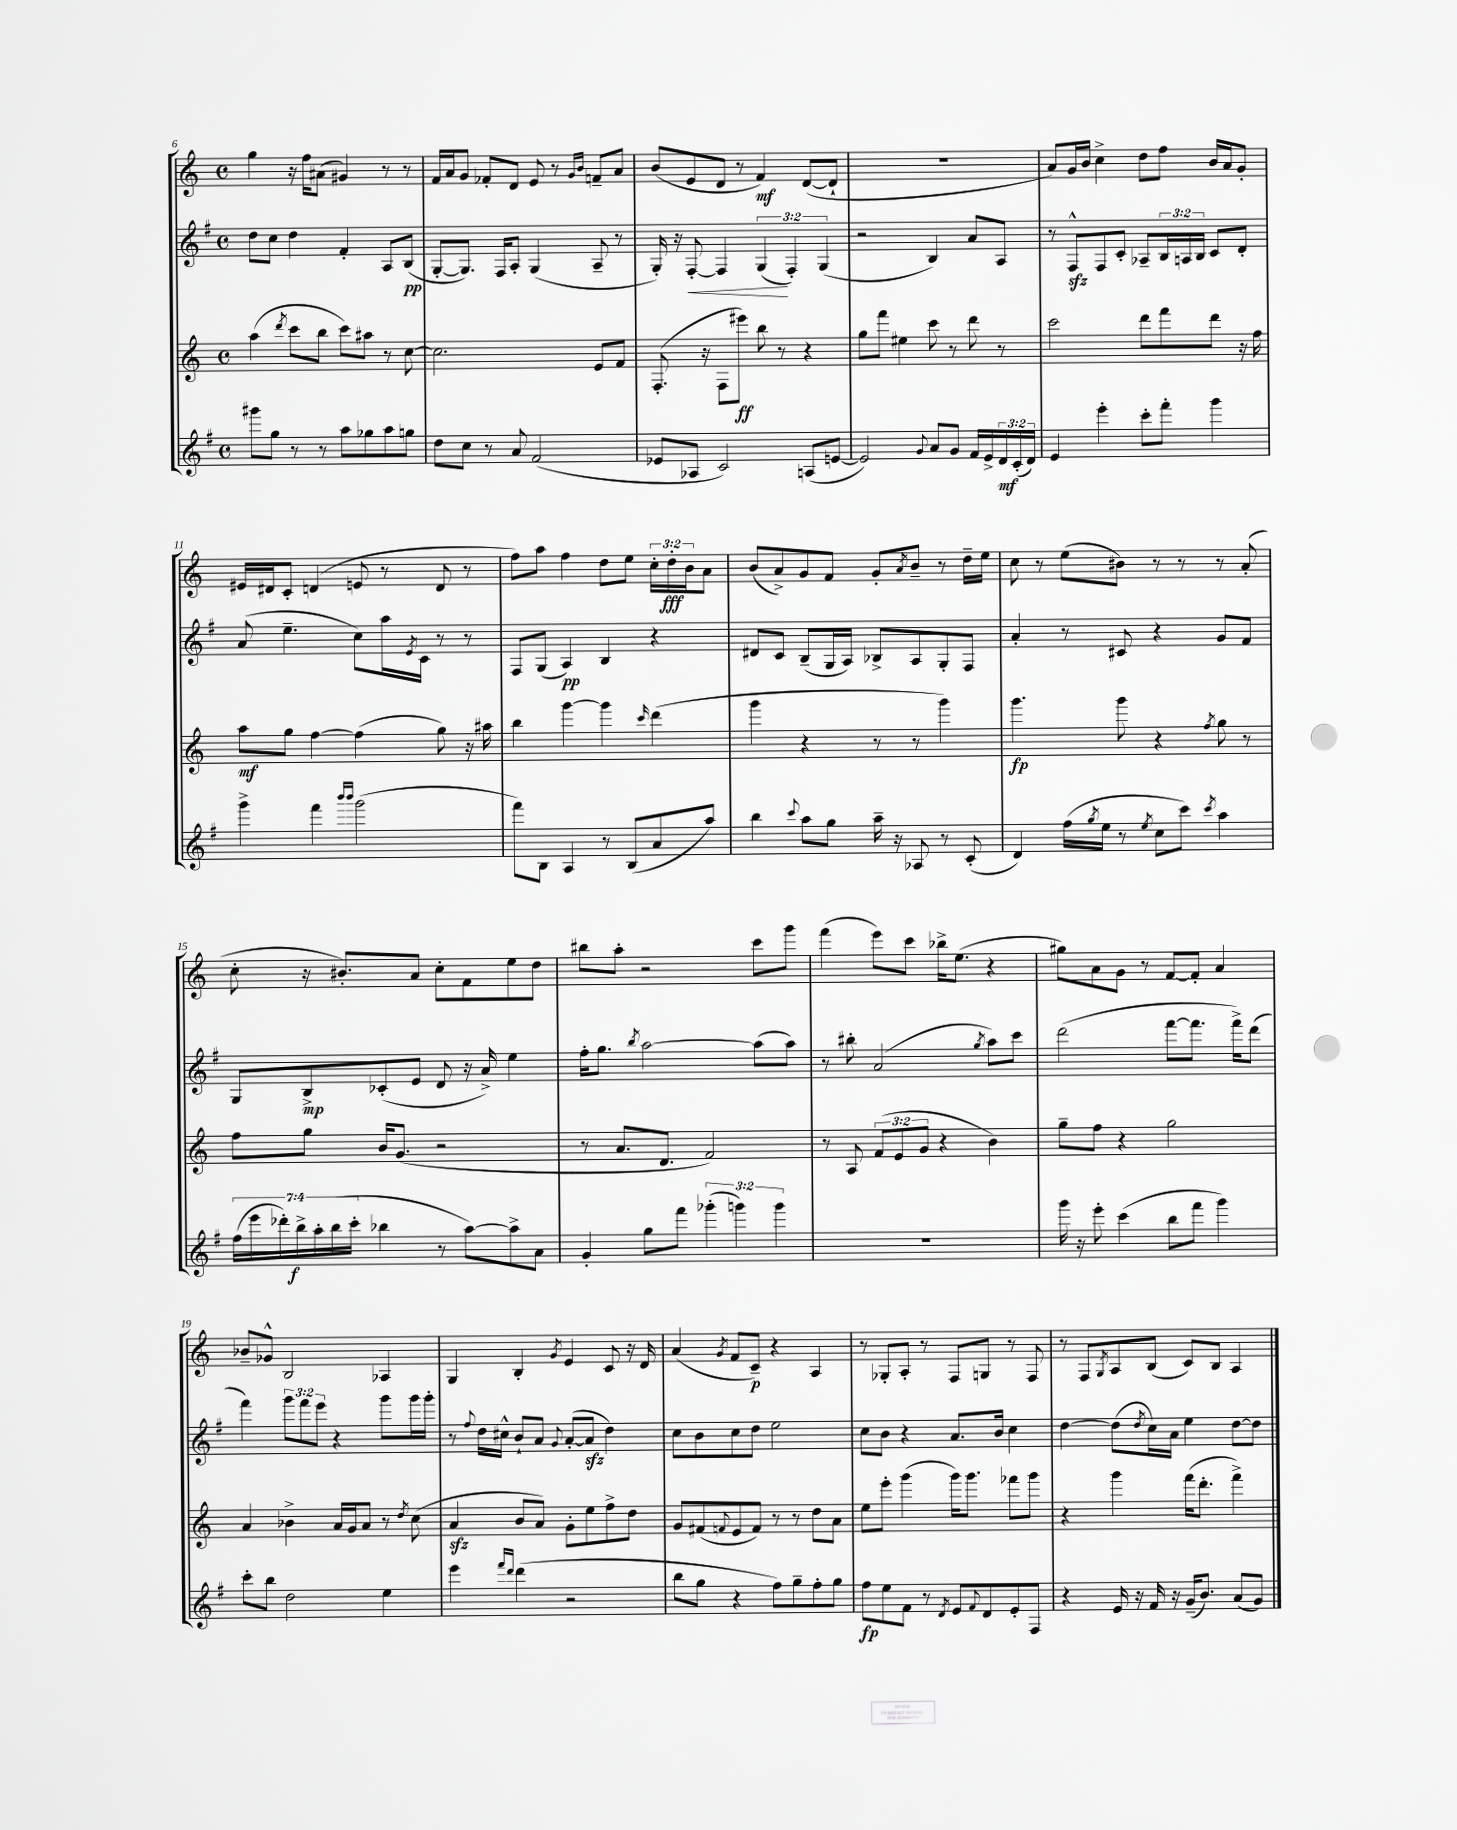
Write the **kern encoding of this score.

**kern	**kern	**kern	**kern
*staff4	*staff3	*staff2	*staff1
*clefG2	*clefG2	*clefG2	*clefG2
*k[f#]	*k[]	*k[f#]	*k[]
*M4/4	*M4/4	*M4/4	*M4/4
*met(c)	*met(c)	*met(c)	*met(c)
8ggg#	(4aa	8dd	4gg
8gg	.	8cc	.
.	8qddd	.	.
8r	8ccc	4dd	16r
.	.	.	16ff
8r	8bb	.	(8a#
8aa	8ccc)	4f#'	4g#)
8gg-	8aa#	.	.
8aa	8r	8A	8r
8gg	[8cc	(8B	8r
=	=	=	=
8dd	2.cc]	[8G'	16f
.	.	.	16a
8cc	.	8.G])	8g
8r	.	.	8f-'
.	.	16F#	.
8a	.	8A'	8d
(2f#	.	(4G	8e
.	.	.	8r
.	.	.	16qqg
.	.	.	16qqb
.	8e	8A~	8f~
.	8f	8r	8a
=	=	=	=
8e-	(8.F'	16G')	(8b
.	.	16r	.
8A-	.	[8F#'	8e
.	16r	.	.
2c)	8F	4F#]	8d
.	8eee#)	.	8r
.	8bb	(6G	4f)
.	8r	.	.
.	.	6F#')	.
(8A	4r	.	([8d
.	.	(6G	.
[8e	.	.	8d`]
=	=	=	=
2e])	8gg	2r	1r
.	8fff	.	.
.	4ee#	.	.
8qqg	.	.	.
8a	8ccc	4B)	.
8g	8r	.	.
16f#	8ddd	8a	.
16e^	.	.	.
24d	8r	8A	.
(24c'	.	.	.
24d)	.	.	.
=	=	=	=
4e	2ccc	8r	8a)
.	.	8F#^^	16g
.	.	.	16b
4eee'	.	8F#	4cc^
.	.	8c'	.
8ccc'	8ddd	8A-~	8dd
8fff#'	8fff	24B	8ff
.	.	24A	.
.	.	24B	.
4ggg	8ddd	8c	16b
.	.	.	16a
.	16r	8d'	8g'
.	16ff	.	.
=	=	=	=
4ggg^	8aa	(8a	16e#
.	.	.	16d#
.	8gg	4.ee~	8c'
4fff#	[4ff	.	(4d
16qqbbb	.	.	.
16qqbbb	.	.	.
(2ggg	(4ff]	8cc)	8e
.	.	16aa	8r
.	.	8qe	.
.	.	16c	.
.	8gg)	8r	8d
.	16r	8r	8r
.	16aa#	.	.
=	=	=	=
8fff#)	4bb	8F#	8ff)
8B	.	(8G	8aa
4A	[4ggg	4A)	4ff
8r	4ggg]	4B	8dd
(8B	.	.	8ee
.	16qqccc	.	.
8a	(4ddd	4r	24cc'
.	.	.	24dd'
.	.	.	24b
8aa)	.	.	8a
=	=	=	=
4bb	4ggg	8d#	(8b
.	.	8c	8a^)
8qqccc	.	.	.
8aa	4r	(8B~	8g
8gg	.	16G	8f
.	.	16A)	.
16aa~	8r	8B-^	8g'
16r	.	.	.
.	.	.	8qa
8A-	8r	8A	8b~
8r	4ggg)	8G'	8r
(8c'	.	8F#	16dd~
.	.	.	16ee
=	=	=	=
4d)	4.ggg	4a'	8cc
.	.	.	8r
(16ff#	.	8r	(8ee
8qgg	.	.	.
16ee	.	.	.
8r	8ggg	8c#	8b#)
8qee	.	.	.
8cc	4r	4r	8r
8ccc)	.	.	8r
8qccc	8qff	.	.
4aa	8gg	8g	8r
.	8r	8f#	(8a'
=	=	=	=
(28ff#	8ff	8G	8cc'
28eee	.	.	.
28ddd-')	.	.	.
28bb^	.	.	.
.	8gg	8B^	16r
28aa'	.	.	.
(28bb	.	.	.
.	.	.	8.b#')
28ccc'	.	.	.
4bb-	16b	(8c-'	.
.	(8.g	.	.
.	.	8e	8a
8r	2r	8d	8cc'
[8aa)	.	16r	8f
.	.	16a^)	.
8aa^]	.	4ee	8ee
8a	.	.	8dd
=	=	=	=
4g'	8r	16ff#'	8bb#
.	.	8.gg	.
.	8.a	.	8aa'
.	.	8qbb	.
8gg	.	[2aa	2r
.	8.d	.	.
8fff#	.	.	.
(6ggg-'	2f)	.	.
6ggg)	.	.	.
.	.	(8aa]	8ccc
6ggg	.	.	.
.	.	8aa)	8ggg
=	=	=	=
1r	8r	8r	(4fff
.	8A	8bb#'	.
.	(12f	(2a	8eee)
.	12e	.	.
.	.	.	8ccc
.	12g	.	.
.	4r	.	16bb-^
.	.	.	(8.ee
.	.	8qgg	.
.	4b)	8aa)	4r
.	.	8ccc	.
=	=	=	=
16ggg	8gg~	(2ddd	8gg#)
16r	.	.	.
8eee'	8ff	.	8a
(4ccc	4r	.	8g
.	.	.	8r
8bb	2gg	[8fff#	[8f
8fff#	.	8.fff#]	8f']
4ggg)	.	.	4a
.	.	16fff#^)	.
.	.	(8ddd	.
=	=	=	=
8ccc'	4a	4fff#)	8b-~
8bb	.	.	8g-^^
2dd	4b-^	12ggg	2B
.	.	12fff#	.
.	.	12eee	.
.	16a	4r	.
.	16g	.	.
.	8a	.	.
4ee	8r	8ggg	4A-
.	8qdd	.	.
.	(8cc	16ggg	.
.	.	16ggg'	.
=	=	=	=
4eee	4a	8r	4G
.	.	8qqff#	.
.	.	16dd	.
.	.	16cc#^^	.
16qqfff#	.	.	.
16qqddd	.	.	.
(4ddd	8b	8b`	4B'
.	8a)	8a	.
.	.	8qqg	8qg
2r	8g'	([8a'	4e
.	8ee	8a]	.
.	8ff^	4dd)	8c
.	8dd	.	16r
.	.	.	16d
=	=	=	=
8bb	8g	8cc	(4a
8gg	(8f#	8b	.
.	8qqf	.	8qg
4r	8e	8cc	8f
.	8f)	8dd	8c~)
8ff#)	8r	2ee	4r
8gg~	8r	.	.
8ff#'	8dd	.	4A
8gg	8a	.	.
=	=	=	=
8ff#	8ee	8cc	8r
8ee	8eee'	8b	8G-'
8f#	(4ggg	4r	8A'
8r	.	.	8r
8qd	.	.	.
8e	16ggg)	8.a	8F
.	8.ggg	.	.
8qqf#	.	.	.
8d	.	.	8G
.	.	16b	.
8e'	8fff-	4cc	8r
8F#	8ggg	.	8F
=	=	=	=
4r	4r	[4dd	8r
.	.	.	8F
.	.	.	8qG
16e	4ggg	(8dd]	8A
16r	.	.	.
.	.	8qdd	.
16f#	.	16cc)	(8B
16r	.	16a	.
(16g~	(16fff	4ee	8c)
8.b)	8.ddd'	.	.
.	.	.	8B
(8a	4fff^)	[8dd	4A
8g)	.	8dd]	.
==	==	==	==
*-	*-	*-	*-
